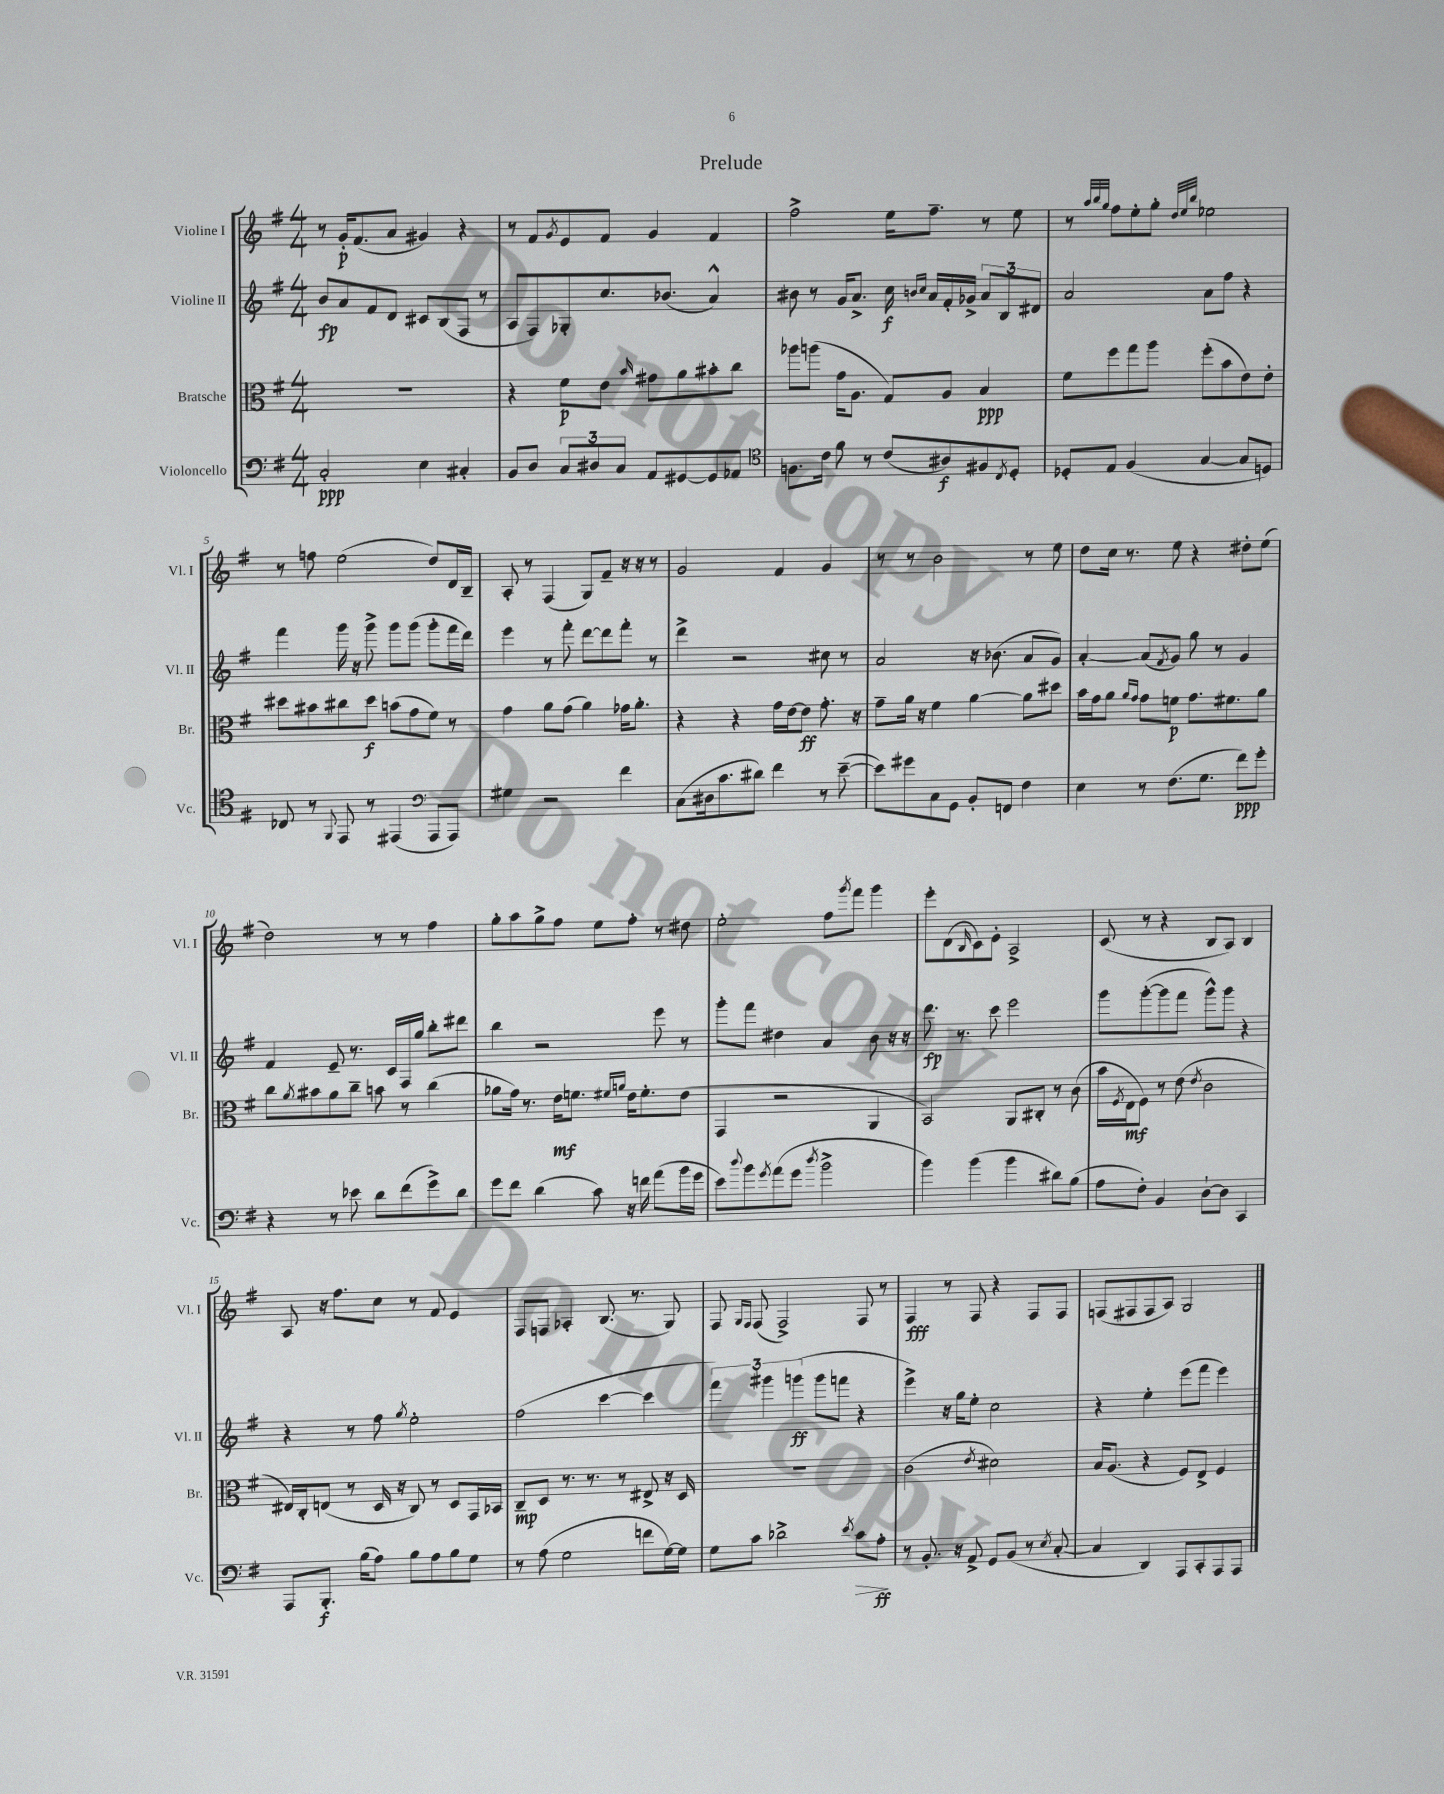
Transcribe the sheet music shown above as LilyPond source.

\header { title = "Prelude" }
<<
\new StaffGroup <<
\new Staff = "s0" \with { instrumentName = "Violine I" shortInstrumentName = "Vl. I" } {
    \clef treble \key g \major \numericTimeSignature \time 4/4
    r8 g'16-.\p fis'8.( a'8 gis'4) r4 |
    r8 fis'8 \acciaccatura { g'8 } e'8 fis'8 g'4 fis'4 |
    fis''2-> e''16 fis''8.-- r8 e''8 |
    r8 \grace { a''32 b''32 g''32 } fis''8 e''8-. g''8-. \grace { d''32 e''32 b''32 } ees''2 |
    r8 f''8 e''2( d''8) d'16 b16-- |
    a8-. r8 fis4( g8) fis'8-- r16 r16 r8 |
    g'2 fis'4 g'4 |
    r8 r8 b'2 r8 e''8 |
    d''8 c''16 r8. e''8 r4 dis''8-. e''8( |
    d''2) r8 r8 fis''4 |
    g''8-. a''8 g''8-> fis''8 e''8 fis''8-. r8 dis''8 |
    e''2-. fis''8 \acciaccatura { g'''8 } fis'''8 g'''4 |
    e'''8-. d'8( \grace { b16 } c'8) e'8-. a2-> |
    c'8( r8 r4 b8 a8) b4 |
    a8 r16 fis''8. c''8 r8 fis'8 e'4 |
    fis8 f8 aes4-. b8.( r8. g8) |
    fis8 \grace { g16 fis16 } fis8( fis2->) fis8 r8 |
    fis4\fff r8 fis8 r4 fis8 fis8 |
    f8( fis8 fis8 a8) g2 \bar "|." |
}
\new Staff = "s1" \with { instrumentName = "Violine II" shortInstrumentName = "Vl. II" } {
    \clef treble \key g \major \numericTimeSignature \time 4/4
    b'8\fp a'8 fis'8 d'8 cis'8 b8( fis8 r8 |
    a8 fis8) ges8-. c''8. bes'8.( a'4-^) |
    bis'8 r8 g'16 a'8.-> c''16\f \grace { b'16 c''16 } a'16 fis'16-. ges'16-> \tuplet 3/2 { a'8 b8 dis'8 } |
    a'2 a'8 fis''8 r4 |
    fis'''4 g'''16 r16 g'''8-> g'''8 g'''8( g'''8-. fis'''16 d'''16) |
    e'''4 r8 fis'''8-. d'''8~ d'''8 fis'''8-. r8 |
    d'''4-> r2 cis''8 r8 |
    a'2 r16 bes'8.( a'8 g'8) |
    a'4~-. a'8( \acciaccatura { fis'8 } g'8) g''8 r8 g'4 |
    fis'4 e'8-- r8. c'16 fis16 g''16 b''8-. dis'''8 |
    b''4 r2 e'''8 r8 |
    g'''8-. fis'''8 dis''4 a'4 b'8 r16 r16 |
    d'''8.\fp r8. c'''8 e'''2 |
    g'''8 g'''8~-.( g'''8 fis'''8 g'''8-^) g'''8 r4 |
    r4 r8 fis''8 \acciaccatura { g''8 } e''2-. |
    fis''2( c'''4~ c'''4 |
    \tuplet 3/2 { fis'''4) gis'''4 g'''4\ff( } g'''8 f'''8 r4 |
    e'''4->) r16 g''16 e''8-. c''2 |
    r4 e''4-. e'''8( fis'''8 e'''4) \bar "|." |
}
\new Staff = "s2" \with { instrumentName = "Bratsche" shortInstrumentName = "Br." } {
    \clef alto \key g \major \numericTimeSignature \time 4/4
    R1 |
    r4 fis'8\p e'8 \grace { b'16 } gis'8 a'8 bis'8-. c''8 |
    aes''8 a''8( g'16 a8. g8) a8 b4\ppp |
    fis'8 fis''8 g''8 a''8 fis''8-.( b'8 e'8) e'8-. |
    dis''8 bis'8 cis''8 dis''8\f b'8( g'8 fis'8) r8 |
    g'4 a'8 g'8( a'4) ges'16 a'8.-. |
    r4 r4 g'16 e'16~ e'8\ff g'8.-. r16 |
    g'8-- a'16 r16 fis'4 a'4~ a'8 dis''8 |
    b'16 g'16 a'8 \grace { a'16 g'16 } g'8 f'8\p g'8. fis'8. a'8 |
    c''8 \acciaccatura { a'8 } bis'8 a'8 c''8-- b'8 r8 c''4( |
    aes'8 g'16) r8. e'16\mf f'8. \grace { fis'16 a'16 } e'16 fis'8.-. e'8( |
    g,4 r2 a,4 |
    b,2) a,8 cis8-. r8 c'8( |
    b'16 \acciaccatura { fis8 } e16\mf fis8) r8 e'8( \acciaccatura { e'8 } c'2 |
    eis16) c16-. e8( r8 d16 r16 c8) r8 d8 g,16 bes,16 |
    c8--\mp d8 r8. r8. r8 eis8-> r16 d16 |
    R1 |
    c'2( \acciaccatura { e'8 } dis'2) |
    b16 a8.( r4 fis8) e8-> fis4 \bar "|." |
}
\new Staff = "s3" \with { instrumentName = "Violoncello" shortInstrumentName = "Vc." } {
    \clef bass \key g \major \numericTimeSignature \time 4/4
    c2-.\ppp e4 cis4-. |
    b,8 d8 \tuplet 3/2 { c8 dis8 c8 } a,8 gis,8~ gis,8 aes,8 |
    \clef tenor f8. c'16 fis'8 r8 c'8( ais8\f) fis8 \acciaccatura { c8 } d8-. |
    des8-. e8 fis4( g4~ g8 d8) |
    ces8 r8 \appoggiatura { fis,8 } e,8 r8 eis,4( \clef bass a,,8 a,,8) |
    gis4 r2 fis'4 |
    c8( dis16 c'8. dis'8) fis'4 r8 e'8~--( |
    e'8) gis'8 c8 g,8 b,8-. f,8 fis4 |
    e4 r8 fis8.( g8. fis'8\ppp) g'8-. |
    r4 r8 ees'8 d'8 fis'8( g'8->) d'8 |
    g'8 fis'8 d'4( c'8) r16 f'16 a'8( b'16 g'16 |
    e'8) \appoggiatura { d''8 } b'8 \acciaccatura { g'8 } a'8( g'8 \acciaccatura { d''8 } b'2-> |
    b'4) b'4( b'4 dis'8) b8( |
    a8 fis8-.) b,4 d8~-! d8 c,4 |
    a,,8 b,,8.-.\f b16( a8) b8 a8 b8 g8 |
    r8 a8( g2 f'8 g16~) g16 |
    g8 c'8 des'2-> \acciaccatura { e'8 } c'8\> a8-.\ff\! |
    r8 b,8.-. r16 a,8-> g,8 b,8( r8 \acciaccatura { e8 } c8~-. |
    c4 d,4) a,,8 c,8-. a,,8 a,,8 \bar "|." |
}
>>
>>
